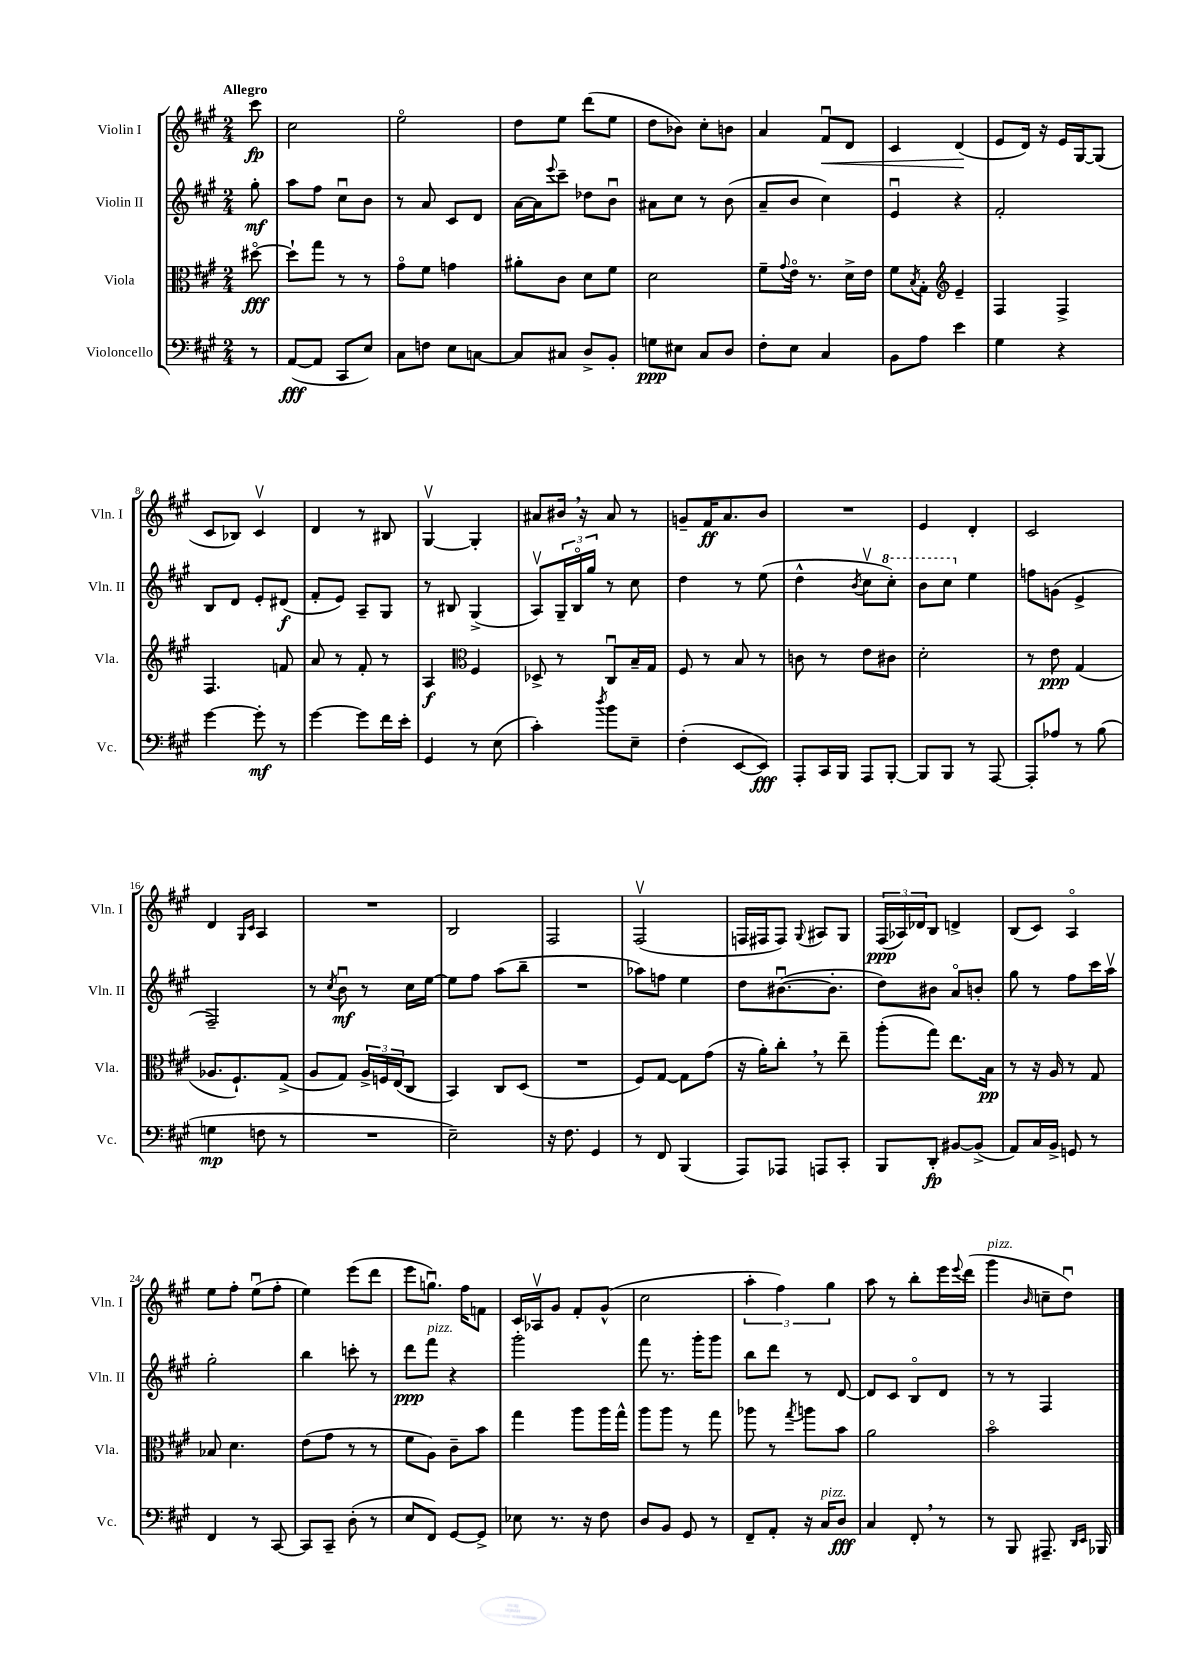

**kern	**kern	**kern	**kern
*staff4	*staff3	*staff2	*staff1
*clefF4	*clefC3	*clefG2	*clefG2
*k[f#c#g#]	*k[f#c#g#]	*k[f#c#g#]	*k[f#c#g#]
*M2/4	*M2/4	*M2/4	*M2/4
8r	[8dd#o	8gg#'	8ccc#
=	=	=	=
([8AA	8dd#`]	8aa	2cc#
8AA]	8gg#	8ff#	.
8CC#	8r	8cc#u	.
8E)	8r	8b	.
=	=	=	=
8C#	8g#o	8r	2eeo
8F	8f#	8a	.
8E	4g	8c#	.
[8C	.	8d	.
=	=	=	=
8C]	8a#'	[16a	8dd
.	.	16a]	.
.	.	8qqeee	.
8C#	8c#	8ccc#~	8ee
8D^	8d	8dd-	(8ddd
8BB'	8f#	8bu	8ee
=	=	=	=
8G	2d	8a#	8dd
8E#	.	8cc#	8b-)
8C#	.	8r	8cc#'
8D	.	(8b	8b
=	=	=	=
8F#'	8f#~	8a~	4a
.	8qqg#	.	.
8E	16eo	8b	.
.	8.r	.	.
4C#	.	4cc#)	8f#u
.	16d^	.	8d
.	16e	.	.
=	=	=	=
8BB	8f#	4eu	4c#
.	8qB	.	.
8A	8G#'	.	.
*	*clefG2	*	*
4e	4e~	4r	(4d
=	=	=	=
4G#	4F#	2f#'	8e
.	.	.	16d)
.	.	.	16r
4r	4F#^	.	16e
.	.	.	[16G#
.	.	.	(8G#]
=	=	=	=
[4g#	4.F#	8B	8c#
.	.	8d	8B-)
8g#']	.	8e'	4c#v
8r	8f	(8d#	.
=	=	=	=
[4g#	8a	8f#'	4d
.	8r	8e)	.
8g#]	8f#'	8A~	8r
16f#	8r	8G#	8B#
16e'	.	.	.
=	=	=	=
4GG#	4A	8r	[4G#v
.	.	8B#	.
*	*clefC3	*	*
8r	4F#	(4G#^	4G#']
(8E	.	.	.
=	=	=	=
4c#')	8D-^	8Av)	8a#
.	8r	24G#~	16b#
.	.	24Bo	.
.	.	.	16r
.	.	24gg#	.
8qdd	.	.	.
8b	8C#u	8r	8a#
8E~	16B~	8cc#	8r
.	16G#	.	.
=	=	=	=
(4F#'	8F#	4dd	8g~
.	8r	.	16f#
.	.	.	8.a
[8EE	8B	8r	.
8EE])	8r	(8ee	8b
=	=	=	=
8AAA'	8c	4dd^^	2r
16CC#	8r	.	.
16BBB	.	.	.
.	.	8qb	.
8AAA	8e	8cc#v	.
[8BBB'	8c#	8ccc#')	.
=	=	=	=
8BBB]	2d'	8bb	4e
8BBB	.	8ccc#	.
8r	.	4ee	4d'
[8AAA	.	.	.
=	=	=	=
8AAA']	8r	8ff	2c#
8A-	8e	(8g	.
8r	(4G#	4e^	.
(8B	.	.	.
=	=	=	=
4G	8.A-	2F#~)	4d
.	8.F#`)	.	.
.	.	.	16qqG#
.	.	.	16qqc#
8F	.	.	4A
8r	(8G#^	.	.
=	=	=	=
2r	8A	8r	2r
.	.	8qcc#	.
.	8G#)	8bu	.
.	24A^	8r	.
.	24F	.	.
.	(24E	.	.
.	8C#	16cc#	.
.	.	[16ee	.
=	=	=	=
2E~)	4BB)	8ee]	2B
.	.	8ff#	.
.	8C#	(8aa	.
.	(8D	8bb~	.
=	=	=	=
16r	2r	2r	2F#
8.F#	.	.	.
4GG#	.	.	.
=	=	=	=
8r	8F#)	8aa-)	(2F#v
8FF#	[8G#	8ff	.
(4BBB	8G#]	4ee	.
.	(8g#	.	.
=	=	=	=
8AAA)	16r	8dd	16F
.	16a')	.	16F#
8AAA-	8cc#'	([8.b#u	8F#)
.	.	.	8qqG#
8AAA	8r	.	8A#
.	.	8.b#']	.
8CC#'	8ee~	.	8G#
=	=	=	=
8BBB	(8aa'	8dd)	(24F#
.	.	.	24A-)
.	.	.	24d-
8DD'	8gg#)	8b#	8B
[8BB#	8.ee	8ao	4d^
(8BB#^]	.	8b'	.
.	16B	.	.
=	=	=	=
8AA)	8r	8gg#	(8B
16C#	16r	8r	8c#)
16BB^	16A	.	.
8GG	8r	8ff#	4Ao
8r	8G#	16ccc#	.
.	.	16aav	.
=	=	=	=
4FF#	8B-	2gg#'	8ee
.	4.d	.	8ff#'
8r	.	.	(8eeu
[8CC#	.	.	8ff#'
=	=	=	=
8CC#]	(8e	4bb	4ee)
8CC#~	8g#	.	.
(8D'	8r	8ccc'	(8eee
8r	8r	8r	8ddd
=	=	=	=
8E	8f#	8ddd	8eee
8FF#)	8A)	8fff#	8.ggu)
[8GG#	8c#~	4r	.
.	.	.	16ff#
8GG#^]	8b	.	8f
=	=	=	=
8E-	4gg#	2ggg#'	16c#
.	.	.	16A-v
8.r	.	.	8g#
.	8aa	.	8f#'
16r	.	.	.
8F#	16aa	.	(8g#^^
.	16gg#^^	.	.
=	=	=	=
8D	8aa	8fff#	2cc#
8BB	8aa	8.r	.
8GG#	8r	.	.
.	.	16ggg#'	.
8r	8gg#	8ggg#	.
=	=	=	=
8FF#~	8aa-	8bb	6aa'
8AA'	8r	8ddd	.
.	.	.	6ff#)
.	8qgg#	.	.
16r	8aa	8r	.
16C#	.	.	.
.	.	.	6gg#
8D	8b	[8d	.
=	=	=	=
4C#	2a	8d]	8aa
.	.	8c#	8r
8FF#'	.	8Bo	8bb'
8r	.	8d	16eee
.	.	.	8qqeee
.	.	.	(16ddd
=	=	=	=
8r	2bo	8r	4ggg#
8BBB	.	8r	.
.	.	.	16qqb
8.AAA#~	.	4F#	8cc~
.	.	.	8ddu)
16qqDD	.	.	.
16qqEE	.	.	.
16BBB-	.	.	.
==	==	==	==
*-	*-	*-	*-
